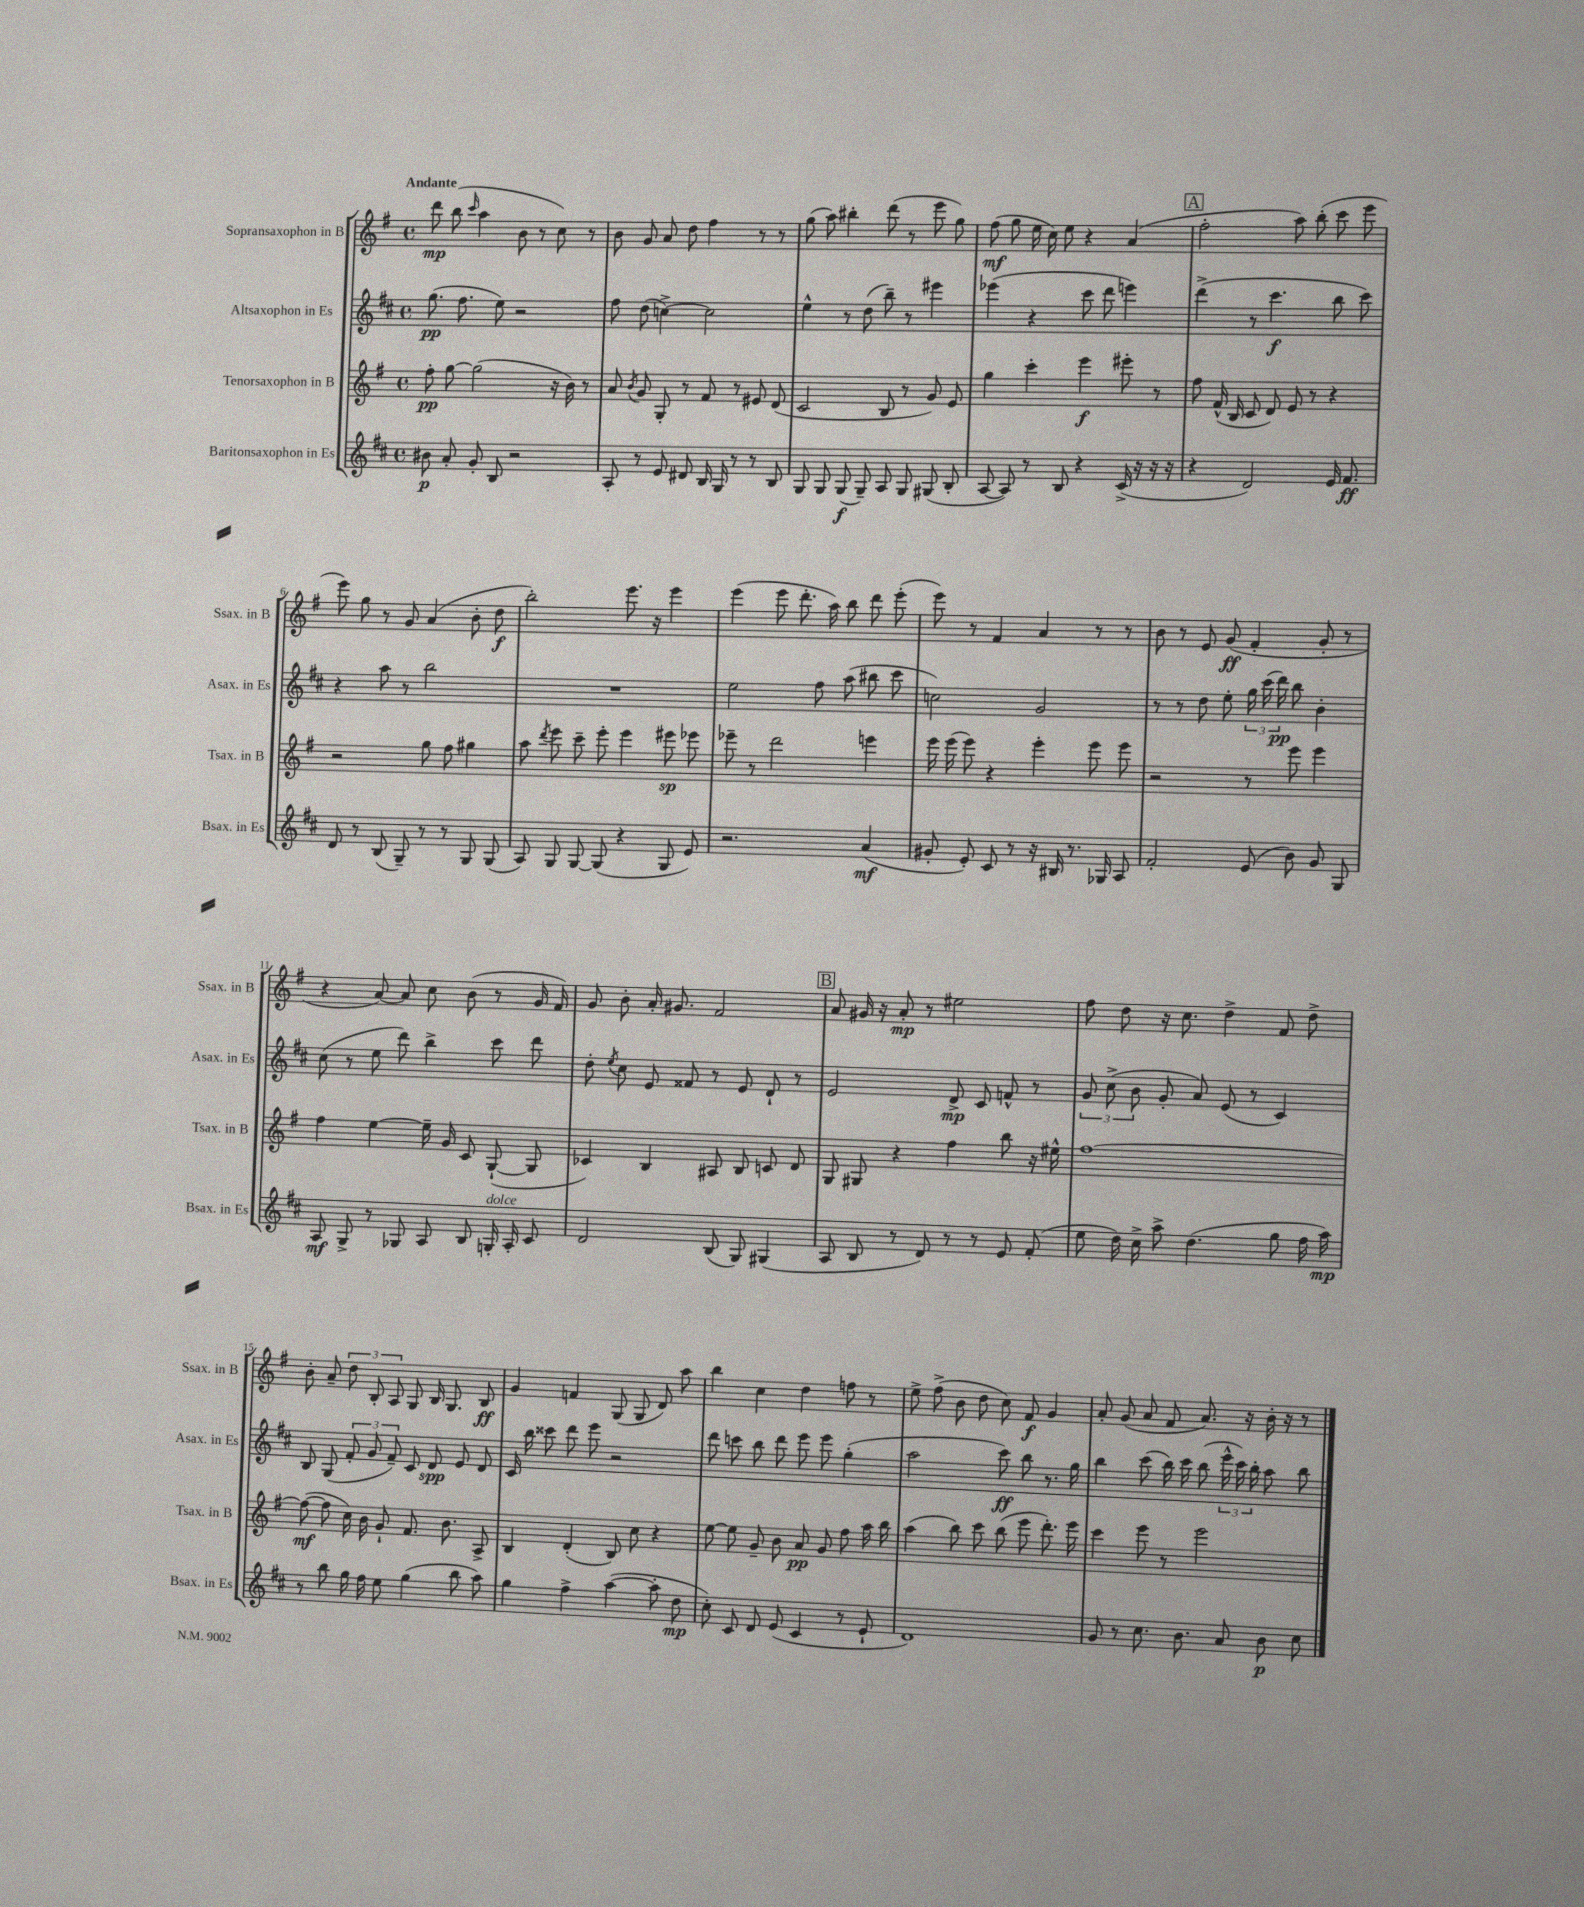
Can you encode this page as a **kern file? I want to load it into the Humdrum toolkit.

**kern	**kern	**kern	**kern
*staff4	*staff3	*staff2	*staff1
*clefG2	*clefG2	*clefG2	*clefG2
*k[f#c#]	*k[f#]	*k[f#c#]	*k[f#]
*M4/4	*M4/4	*M4/4	*M4/4
*met(c)	*met(c)	*met(c)	*met(c)
8b#	8ff#'	(8.gg	8ddd
8a'	[8gg	.	(8bb
.	.	8.ff#	.
.	.	.	16qqccc
8g'	(2gg]	.	4aa
8B	.	8ee)	.
2r	.	2r	8b
.	.	.	8r
.	16r	.	8cc)
.	16b)	.	.
.	8r	.	8r
=	=	=	=
8A'	8a	8ff#	8b
.	8qb	.	.
8r	8g	(8dd	8g
8e	8G'	[4cc^)	8a
8d#	8r	.	8dd
16B	8f#	2cc]	4ff#
16G	.	.	.
8r	8r	.	.
8r	8e#	.	8r
8B	(8d	.	8r
=	=	=	=
8G	2c	4ee^^	(8gg
8G	.	.	8aa)
(8G	.	8r	4bb#'
8G~)	.	(8dd	.
8A	8B	8bb~)	(8ddd
8G	8r	8r	8r
(8G#	8g)	4eee#	8eee
8B'	8e	.	8gg)
=	=	=	=
[8A	4gg	(4eee-	(8ff#
8A])	.	.	8gg
8r	4ccc'	4r	16ee
.	.	.	16cc)
8B	.	.	8ee
4r	4eee	8ccc#	4r
.	.	8ddd	.
(16c#^	8eee#'	4eee)	(4a
16r	.	.	.
16r	8r	.	.
16r	.	.	.
=	=	=	=
4r	8ff#	(4ddd^	2ff#'
.	(16f#^^	.	.
.	16B	.	.
2d)	8c	8r	.
.	8d)	4.ccc#	.
.	8e	.	8aa)
.	8r	.	(8bb'
16e	4r	8bb	8ccc
8.f#	.	.	.
.	.	8ccc#)	8eee
=	=	=	=
8d	2r	4r	8eee)
8r	.	.	8gg
(8B	.	8aa	8r
8G~)	.	8r	8g
8r	8gg	2bb	(4a
8r	8ff#	.	.
8G	4gg#	.	8b'
(8G	.	.	8dd
=	=	=	=
8A)	8aa	1r	2bb')
.	8qddd	.	.
8G	8eee	.	.
[8G	8ccc~	.	.
(8G]	8eee'	.	.
4r	4eee	.	8.eee
.	.	.	16r
8G	8eee#	.	4eee
8e)	8eee-	.	.
=	=	=	=
2.r	8eee-~	2ee	(4eee
.	8r	.	.
.	2ddd	.	8eee
.	.	.	8.ddd'
.	.	8ff#	.
.	.	.	16aa)
.	.	(8aa	8bb
(4a	4eee	8bb#	8ddd
.	.	8ccc#	(8eee'
=	=	=	=
8g#'	16eee	2cc)	8eee)
.	(16eee	.	.
8e')	8eee)	.	8r
8c#	4r	.	4f#
8r	.	.	.
16r	4eee'	2g	4a
16B#	.	.	.
8.r	.	.	.
.	8eee	.	8r
16G-	.	.	.
8A	8eee	.	8r
=	=	=	=
2f#'	2r	8r	8b
.	.	8r	8r
.	.	8dd	8e
.	.	8ee'	(8g
(8e	8r	24gg	4f#'
.	.	(24ccc#	.
.	.	24ddd)	.
8b)	8eee	8bb	.
8g	4eee	4b'	8g'
8G	.	.	8r
=	=	=	=
8A	4ff#	(8cc#	4r
8G^	.	8r	.
8r	[4ee	8ee	[8a)
8G-	.	8ddd)	8a]
8A	16ee~]	4bb^	8cc
.	16g	.	.
8B	8c	.	(8b
16G'	([8G`	8ccc#	8r
16A'	.	.	.
8c#	8G]	8ddd	16g
.	.	.	16f#)
=	=	=	=
2d	4c-)	8dd'	8g
.	.	8qee	.
.	.	8cc#	8b'
.	4B	8e	16a'
.	.	.	8.g#
.	.	8f##	.
(8B	8A#	8r	2f#
8G)	8B	8e	.
(4G#	8c	8d`	.
.	8d	8r	.
=	=	=	=
8A	8G	2e	8a
8B	8G#	.	16g#
.	.	.	16r
8r	4r	.	8a'
8d)	.	.	8r
8r	4ff#	8d^	2ee#
8r	.	8c#	.
8e	8bb	8f^^	.
(8f#'	16r	8r	.
.	16ee#^^	.	.
=	=	=	=
8ee	[1ff#	12g	8ff#
.	.	(12cc#^	.
16dd)	.	.	8dd
.	.	12b	.
16cc#^	.	.	.
8aa^	.	8g'	16r
.	.	.	8.cc
(4.dd	.	8a)	.
.	.	(8e	4dd^
.	.	8r	.
8gg	.	4c#)	8f#
16ff#	.	.	8dd^
16aa)	.	.	.
=	=	=	=
8r	(8ff#_	8B	8b'
8bb	8ff#]	(8G	8a~
16gg	16cc)	12f#'	12dd
16ff#	16b	.	.
.	.	12g	12B'
8ee	8g`	.	.
.	.	12f#~)	12A
(4gg	8.f#	8c#	8G
.	.	8d	16B
.	8.b	.	8.G
8bb	.	8e	.
8aa)	8A^	8d	8B
=	=	=	=
4gg	4B	16c#	4g
.	.	16bb	.
.	.	8ccc##	.
4ff#^	(4d'	8ddd	4f
.	.	8eee	.
([4aa	8B)	2r	(8G
.	8cc	.	8G
8aa']	4r	.	8d)
8dd	.	.	8aa
=	=	=	=
8cc#')	[8ee	8ddd	4bb
8c#	8ee]	8ccc	.
8d	8g~	8bb	4cc
(8e	8b	8ddd	.
4c#	8a	8eee	4dd
.	8g	8eee	.
8r	8ff#	(4gg'	8ff
8e`	16aa	.	8r
.	16bb	.	.
=	=	=	=
1d)	(4aa	2aa	8ee^
.	.	.	(8ff#^
.	8bb)	.	8b
.	8ccc	.	8dd
.	(8bb	8ccc#)	8cc)
.	8eee	8bb	8f#
.	8.ddd')	8.r	4g
.	16eee	16gg	.
=	=	=	=
8g	4ccc	4bb	8a'
8r	.	.	(8g
8.cc#	8eee	(8ccc#	8a
.	8r	16bb)	8f#
8.b	.	16ccc#	.
.	2eee	(8bb	8.a)
8a	.	24eee^^	.
.	.	24ccc#)	.
.	.	.	16r
.	.	24bb'	.
8b	.	8aa	16b'
.	.	.	16r
8cc#	.	8bb	8r
==	==	==	==
*-	*-	*-	*-
